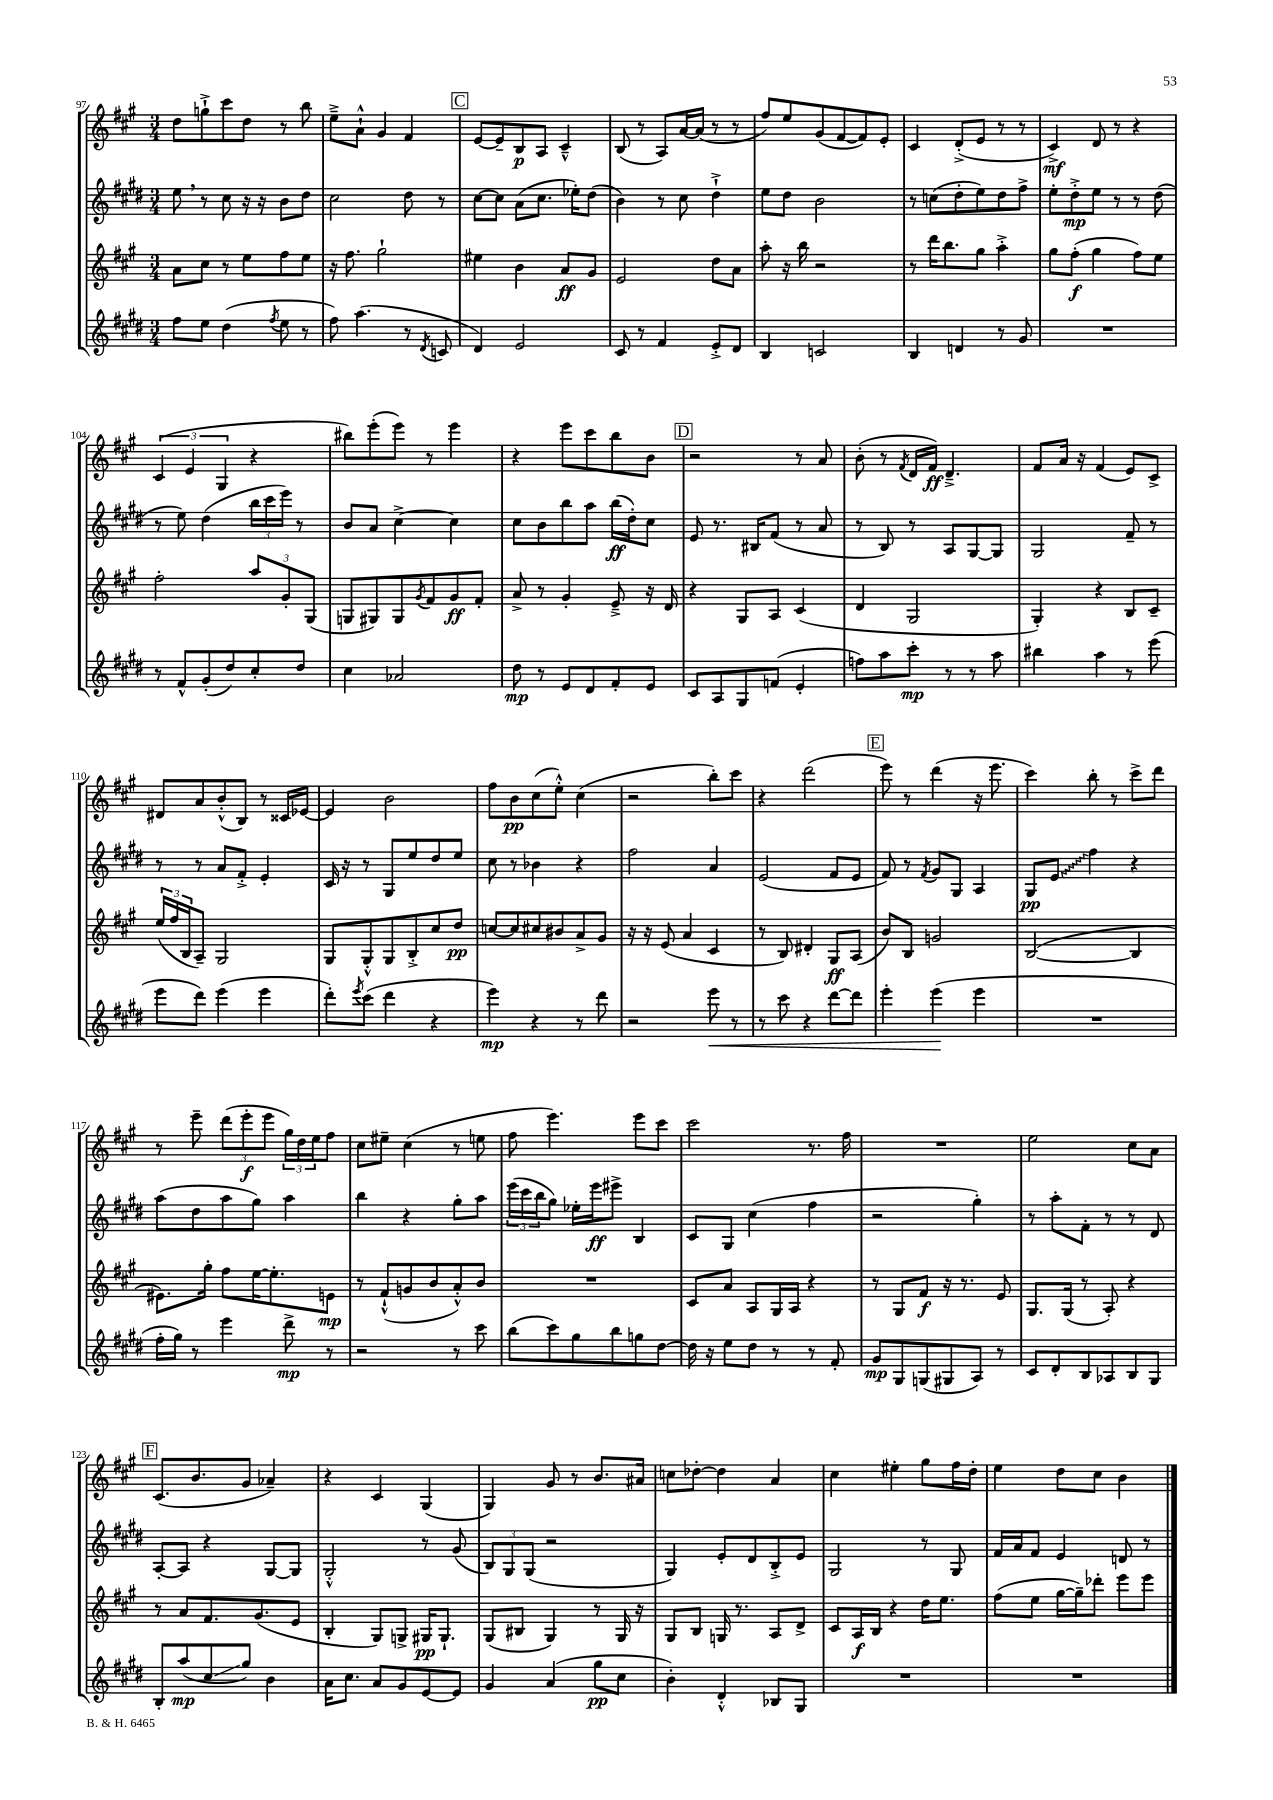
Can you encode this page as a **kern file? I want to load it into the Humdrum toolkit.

**kern	**kern	**kern	**kern
*staff4	*staff3	*staff2	*staff1
*clefG2	*clefG2	*clefG2	*clefG2
*k[f#c#g#d#]	*k[f#c#g#]	*k[f#c#g#d#]	*k[f#c#g#]
*M3/4	*M3/4	*M3/4	*M3/4
8ff#\L	8a\L	8ee\	8dd\L
8ee\J	8cc#\J	8r	8gg`^\
(4dd#\	8r	8cc#\	8ccc#\
.	8ee\L	16r	8dd\J
.	.	16r	.
8qff#/	.	.	.
8ee\	8ff#\	8b\L	8r
8r	8ee\J	8dd#\J	8bb\
=	=	=	=
8ff#\)	16r	2cc#\	8ee~^\L
.	8.ff#\	.	.
(4.aa\	.	.	8a`^^\J
.	2gg#`\	.	4g#/
8r	.	8dd#\	4f#/
8qd#/	.	.	.
8c/	.	8r	.
=	=	=	=
4d#/)	4ee#\	[8cc#\L	[8e/L
.	.	8cc#\]J	8e~/]
2e/	4b\	(8a\L	8B/
.	.	8.cc#\J	8A/J
.	8a/L	.	4c#~^^/
.	.	16ee-'\LK)	.
.	8g#/J	(8dd#\J	.
=	=	=	=
8c#/	2e/	4b\)	(8B/
8r	.	.	8r
4f#/	.	8r	8A/L)
.	.	8cc#\	[16a/L
.	.	.	(16a/]JJ
8e'^/L	8dd\L	4dd#`^\	8r
8d#/J	8a\J	.	8r
=	=	=	=
4B/	8aa'\	8ee\L	8ff#/L)
.	16r	8dd#\J	8ee/
.	16bb\	.	.
2c/	2r	2b\	(8g#/
.	.	.	[8f#/
.	.	.	8f#/])
.	.	.	8e'/J
=	=	=	=
4B/	8r	8r	4c#/
.	16ddd\LK	(8cc\L	.
.	8.bb\	.	.
4d/	.	8dd#'\	(8d'^/L
.	8gg#\J	8ee\)	8e/J
8r	4aa'^\	8dd#\	8r
8g#/	.	8ff#^\J	8r
=	=	=	=
2.r	8gg#\L	8ee'\L	4c#^/)
.	(8ff#'\J	8dd#'^\	.
.	4gg#\	8ee\J	8d/
.	.	8r	8r
.	8ff#\L)	8r	4r
.	8ee\J	(8dd#\	.
=	=	=	=
8r	2ff#'\	8r	(6c#/
8f#^^/L	.	8ee\)	.
.	.	.	6e/
(8g#'/	.	(4dd#\	.
.	.	.	6G#/
8dd#/)	.	.	.
8cc#'/	12aa/L	24bb\LL	4r
.	.	24ccc#\	.
.	12g#'/	24eee\JJ)	.
8dd#/J	.	8r	.
.	(12G#/J	.	.
=	=	=	=
4cc#\	8G/L	8b/L	8bb#\L)
.	8G#/)	8a/J	(8eee'\
2a-/	8G#/	[4cc#^\	8eee\J)
.	8qg#/	.	.
.	8f#/	.	8r
.	8g#/	4cc#\]	4eee\
.	8f#'/J	.	.
=	=	=	=
8dd#\	8a^/	8cc#\L	4r
8r	8r	8b\	.
8e/L	4g#'/	8bb\	8eee\L
8d#/	.	8aa\J	8ccc#\
8f#'/	8e~^/	(16bb\LL	8bb\
.	.	16dd#'\J)	.
8e/J	16r	8cc#\J	8b\J
.	16d/	.	.
=	=	=	=
8c#/L	4r	8e/	2r
8A/	.	8.r	.
8G#/	8G#/L	.	.
.	.	16B#/LK	.
(8f/J	8A/J	(8f#/J	.
4e'/	(4c#/	8r	8r
.	.	8a/	8a/
=	=	=	=
8ff\L)	4d/	8r	(8b'\
8aa\	.	8B/)	8r
.	.	.	8qf#/
8ccc#'\J	2G#/	8r	16d/LL
.	.	.	16f#/JJ)
8r	.	8A/L	4.d~^/
8r	.	[8G#/	.
8aa\	.	8G#/]J	.
=	=	=	=
4bb#\	4G#'/)	2G#/	8f#/L
.	.	.	16a/Jk
.	.	.	16r
4aa\	4r	.	(4f#/
8r	8B/L	8f#~/	8e/L)
(8eee\	8c#~/J	8r	8c#^/J
=	=	=	=
8eee\L	(24ee/LL	8r	8d#/L
.	24ff#/	.	.
.	24B/J	.	.
8ddd#\J)	8A~/J)	8r	8a/
(4eee\	2G#/	8a/L	(8b'^^/
.	.	8f#'^/J	8B/J)
4eee\	.	4e'/	8r
.	.	.	16c##/LL
.	.	.	[16e-/JJ
=	=	=	=
8ddd#'\L)	8G#/L	16c#/	4e-/]
.	.	16r	.
8qeee/	.	.	.
(8ccc#\J	8G#'^^/	8r	.
4ddd#\	8G#/	8G#/L	2b\
.	8B'^/	8ee/	.
4r	8cc#/	8dd#/	.
.	8dd/J	8ee/J	.
=	=	=	=
4eee\)	[8cc/L	8cc#\	8ff#\L
.	8cc/]	8r	8b\
4r	8cc#/	4b-\	(8cc#\
.	8b#/	.	8ee'^^\J)
8r	8a^/	4r	(4cc#\
8ddd#\	8g#/J	.	.
=	=	=	=
2r	16r	2ff#\	2r
.	16r	.	.
.	(8e/	.	.
.	4a/	.	.
8eee\	4c#/	4a/	8bb'\L)
8r	.	.	8ccc#\J
=	=	=	=
8r	8r	(2e/	4r
8ccc#\	8B/)	.	.
4r	4d#'/	.	(2ddd\
[8ddd#\L	8G#/L	8f#/L	.
8ddd#\]J	(8A/J	8e/J	.
=	=	=	=
4eee'\	8b/L)	8f#/)	8eee\)
.	8B/J	8r	8r
.	.	8qf#/	.
(4eee\	2g/	8g#/L	(4ddd\
.	.	8G#/J	.
4eee\	.	4A/	16r
.	.	.	8.eee\
=	=	=	=
2.r	([2B/	8G#/L	4ccc#\)
.	.	8e/J	.
.	.	4ff#\	8bb'\
.	.	.	8r
.	4B/]	4r	8ccc#^\L
.	.	.	8ddd\J
=	=	=	=
16ff#'\LL	8.e#\L)	(8aa\L	8r
16gg#\JJ)	.	.	.
8r	.	8dd#\	8eee~\
.	16gg#'\Jk	.	.
4eee\	8ff#\L	8aa\	(12ddd\L
.	.	.	12eee'\
.	[16ee\K	8gg#\J)	.
.	.	.	12eee\J
.	8.ee'\]	.	.
8ddd#^\	.	4aa\	24gg#\LL)
.	.	.	24dd\
.	.	.	24ee\J
8r	8e\J	.	8ff#\J
=	=	=	=
2r	8r	4bb\	8cc#\L
.	(8f#`^^/L	.	8ee#~\J
.	8g/	4r	(4cc#\
.	8b/	.	.
8r	8a'^^/)	8gg#'\L	8r
8ccc#\	8b/J	8aa\J	8ee\
=	=	=	=
(8bb\L	2.r	(24eee\LL	8ff#\
.	.	24ccc#\	.
.	.	24bb\J	.
8ccc#\)	.	8gg#\J)	4.eee\)
8gg#\	.	16ee-'\LL	.
.	.	16eee\J	.
8bb\	.	8eee#^\J	.
8gg\	.	4B/	8eee\L
[8dd#\J	.	.	8ccc#\J
=	=	=	=
16dd#\]	8c#/L	8c#/L	2ccc#\
16r	.	.	.
8ee\L	8a/J	8G#/J	.
8dd#\J	8A/L	(4cc#\	.
8r	16G#/L	.	.
.	16A/JJ	.	.
8r	4r	4ff#\	8.r
8f#'/	.	.	.
.	.	.	16ff#\
=	=	=	=
8g#/L	8r	2r	2.r
8G#/	8G#/L	.	.
(8G/	8f#/J	.	.
8G#/	16r	.	.
.	8.r	.	.
8A/J)	.	4gg#'\)	.
8r	8e/	.	.
=	=	=	=
8c#/L	8.G#/L	8r	2ee\
8d#'/	.	8aa'\L	.
.	(16G#/Jk	.	.
8B/	8r	8f#'\J	.
8A-/	8A'/)	8r	.
8B/	4r	8r	8cc#\L
8G#/J	.	8d#/	8a\J
=	=	=	=
8B'/L	8r	[8A'/L	(8.c#/L
(8aa/	8a/L	8A/]J	.
.	.	.	8.b/
8cc#/	8.f#/	4r	.
8gg#/J)	.	.	8g#/J
.	(8.g#/	.	.
4b\	.	[8G#/L	4a-~/)
.	8e/J	8G#/]J	.
=	=	=	=
16a\LK	4B'/	2G#'^^/	4r
8.cc#\J	.	.	.
8a/L	8G#/L)	.	4c#/
8g#/	8G^/J	.	.
[8e/	16G#/LK	8r	(4G#/
.	8.G#`/J	.	.
8e/]J	.	(8g#/	.
=	=	=	=
4g#/	(8G#/L	12B/L)	4G#/)
.	.	12G#/	.
.	8B#/J	.	.
.	.	(12G#/J	.
(4a/	4G#/)	2r	8g#/
.	.	.	8r
8gg#\L	8r	.	8.b/L
8cc#\J	16G#/	.	.
.	16r	.	16a#/Jk
=	=	=	=
4b'\)	8G#/L	4G#/)	8cc\L
.	8B/J	.	[8dd-'\J
4d#'^^/	16G/	8e'/L	4dd-\]
.	8.r	.	.
.	.	8d#/	.
8B-/L	8A/L	8B'^/	4a/
8G#/J	8d^/J	8e/J	.
=	=	=	=
2.r	8c#/L	2G#/	4cc#\
.	16A/L	.	.
.	16B/JJ	.	.
.	4r	.	4ee#'\
.	16dd\LK	8r	8gg#\L
.	8.ee\J	.	.
.	.	8G#/	16ff#\L
.	.	.	16dd'\JJ
=	=	=	=
2.r	(8ff#\L	16f#/LL	4ee\
.	.	16a/J	.
.	8ee\J	8f#/J	.
.	[16gg#\LL	4e/	8dd\L
.	16gg#~\]J)	.	.
.	8ddd-'\J	.	8cc#\J
.	8eee\L	8d/	4b\
.	8eee\J	8r	.
==	==	==	==
*-	*-	*-	*-
